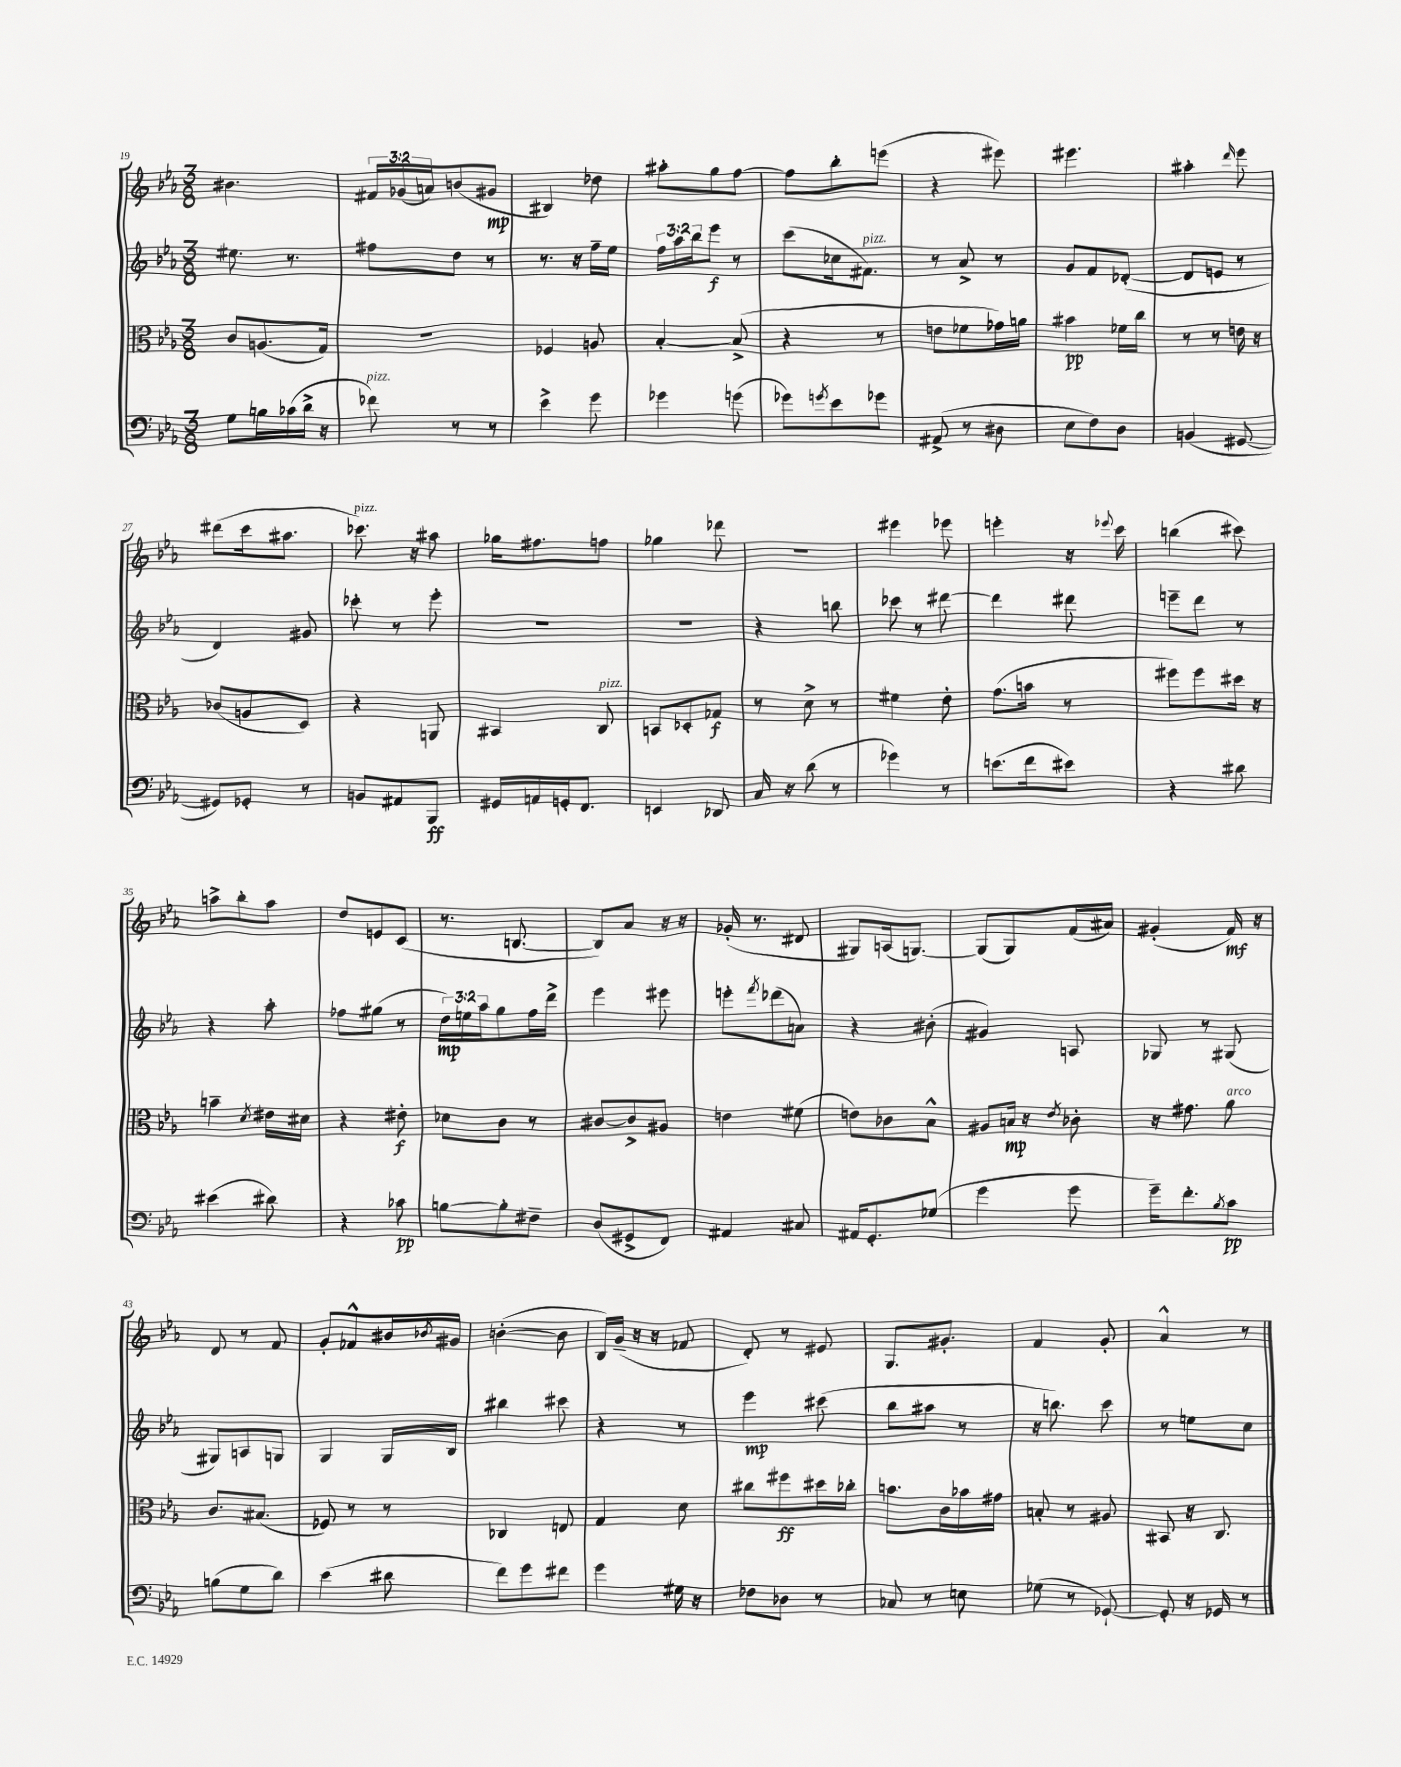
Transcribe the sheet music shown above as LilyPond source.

<<
\new StaffGroup <<
\new Staff = "s0" {
    \clef treble \key ees \major \numericTimeSignature \time 3/8 \override Staff.TupletNumber.text = #tuplet-number::calc-fraction-text
    bis'4. |
    \tuplet 3/2 { fis'16 ges'16( a'16) } b'8( gis'8\mp |
    bis4) des''8 |
    ais''8-. g''8 f''8~ |
    f''8 bes''8-. e'''8( |
    r4 eis'''8) |
    eis'''4. |
    ais''4-. \grace { d'''16 } ees'''8 |
    dis'''8( c'''16 ais''8. |
    ces'''8.^\markup { \italic "pizz." }) r16 ais''8 |
    ges''16 fis''8. f''8 |
    ges''4 des'''8 |
    R4. |
    eis'''4 ees'''8 |
    e'''4-. r16 \appoggiatura { ees'''8 } c'''16 |
    b''4( cis'''8) |
    a''8-> bes''8-. a''8 |
    d''8 e'8 c'8( |
    r8. b8.~ |
    b8) aes'8 r16 r16 |
    ges'16-.( r8. dis'8 |
    gis8) a16( g8.~) |
    g8( g8) f'16( ais'16) |
    gis'4-.( f'16\mf) r16 |
    d'8 r8 f'8 |
    g'8-. fes'8-^ bis'16 \acciaccatura { bes'8 } gis'16 |
    b'4~-.( b'8 |
    bes16) g'16--( r16 r16 fes'8 |
    d'8-.) r8 eis'8 |
    g8. gis'8.-. |
    f'4 g'8-. |
    aes'4-^ r8 \bar "|." |
}
\new Staff = "s1" {
    \clef treble \key ees \major \numericTimeSignature \time 3/8 \override Staff.TupletNumber.text = #tuplet-number::calc-fraction-text
    eis''8. r8. |
    fis''8 d''8 r8 |
    r8. r16 f''16-- ees''16 |
    \tuplet 3/2 { f''16 aes''16 bes''16 } ees'''8\f r8 |
    c'''8( ces''16 fis'8.^\markup { \italic "pizz." }) |
    r8 aes'8-> r8 |
    g'8 f'8 des'8~-.( |
    des'8 e'8 r8 |
    d'4) gis'8 |
    ces'''8-. r8 ees'''8-. |
    R4. |
    R4. |
    r4 b''8 |
    ces'''8 r8 dis'''8~ |
    dis'''4 dis'''8 |
    e'''8-- d'''8 r8 |
    r4 aes''8-. |
    fes''8 gis''8( r8 |
    \tuplet 3/2 { d''16\mp) e''16 aes''16 } g''8 f''16 d'''16-> |
    ees'''4 eis'''8 |
    e'''8-. \acciaccatura { f'''8 } des'''8( a'8) |
    r4 bis'8-.( |
    gis'4) a8 |
    ges8 r8 gis8( |
    gis8) a8 g8 |
    g4 g16 bes16 |
    bis''4 cis'''8 |
    r4 r8 |
    ees'''4\mp cis'''8( |
    bes''8 ais''8 r8 |
    r16 b''8.) c'''8 |
    r8 e''8 c''8 \bar "|." |
}
\new Staff = "s2" {
    \clef alto \key ees \major \numericTimeSignature \time 3/8
    c'8 a8.( g16) |
    r4. |
    fes4 a8 |
    bes4~-. bes8->( |
    r4 r8 |
    e'8 fes'8 ges'16) a'16 |
    bis'4\pp fes'16 c''16 |
    r8 r8 e'16 r16 |
    ces'8( a8 d8) |
    r4 a,8 |
    bis,4 c8^\markup { \italic "pizz." } |
    b,8 des8-. ges8\f |
    r8 d'8-> r8 |
    fis'4 ees'8-. |
    g'8.( b'16 r8 |
    fis''8) fis''8 dis''16 r16 |
    b'4-- \acciaccatura { d'8 } eis'16 dis'16 |
    r4 eis'8-.\f |
    des'8 c'8 r8 |
    cis'8~ cis'8-> ais8 |
    e'4 fis'8( |
    e'8) ces'8 bes8-^ |
    ais8 b16\mp r16 \acciaccatura { ees'8 } ces'8-. |
    r16 gis'8. aes'8^\markup { \italic "arco" } |
    c'8. bis8.( |
    fes8) r8 r8 |
    ces4 e8 |
    g4 d'8 |
    cis''8 fis''8\ff dis''16 ces''16-. |
    b'8. c'16 bes'16 gis'16 |
    b8-. r8 ais8 |
    bis,8 r16 c8. \bar "|." |
}
\new Staff = "s3" {
    \clef bass \key ees \major \numericTimeSignature \time 3/8
    g8 b16 ces'16( d'16-> r16 |
    fes'8^\markup { \italic "pizz." }) r8 r8 |
    ees'4-> g'8 |
    ges'4 g'8( |
    ges'8) \acciaccatura { g'8 } ees'8 ges'8 |
    ais,8->( r8 dis8 |
    ees8 f8) d8 |
    b,4( gis,8~ |
    gis,8) ges,8-. r8 |
    b,8 ais,8 bes,,8\ff |
    gis,16 a,16 g,16-. f,8. |
    e,4 des,8 |
    c16 r16 d'8( r8 |
    ges'4) r8 |
    e'8.( f'16 eis'8) |
    r4 dis'8 |
    eis'4( dis'8) |
    r4 ces'8\pp |
    b8~ b8-. fis8-- |
    d8( gis,8-> f,8) |
    ais,4 cis8 |
    ais,16 g,8.-. ges8( |
    g'4 g'8 |
    g'16--) f'8.-. \acciaccatura { bes8 } c'8\pp |
    b8( g8 d'8) |
    ees'4( dis'8 |
    f'8) g'8 fis'8 |
    g'4 gis16 r16 |
    fes8 des8 r8 |
    ces8 r8 e8 |
    ges8( r8 ges,8~-!) |
    ges,8-. r16 ges,16 r8 \bar "|." |
}
>>
>>
\layout { \context { \Score currentBarNumber = #19 } }
